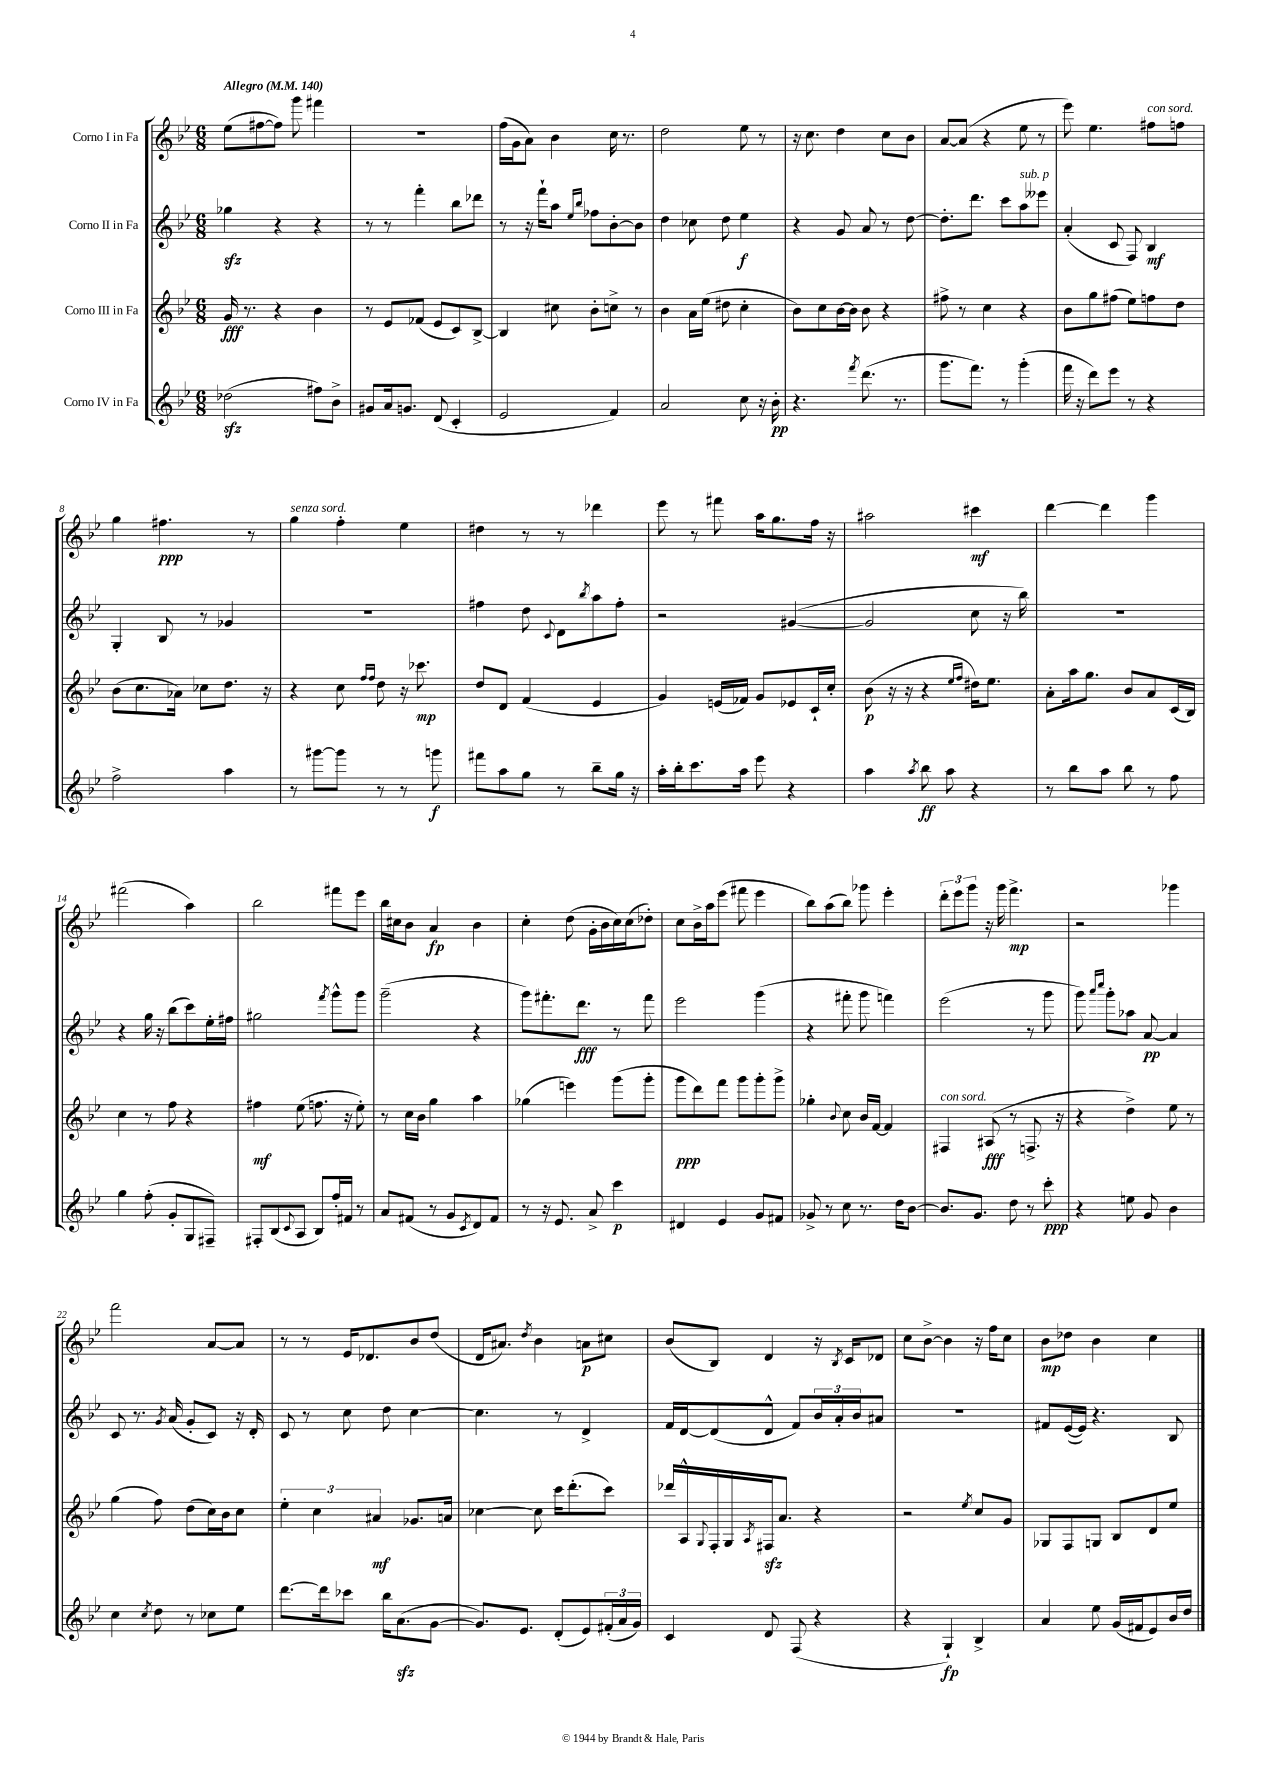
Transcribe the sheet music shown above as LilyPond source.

<<
\new StaffGroup <<
\new Staff = "s0" \with { instrumentName = "Corno I in Fa" } {
    \clef treble \key bes \major \numericTimeSignature \time 6/8 \tempo "Allegro" 4 = 140
    ees''8( fis''8~ fis''8) g'''8 fis'''4 |
    R2. |
    f''16( g'16 a'8) bes'4 c''16 r8. |
    d''2 ees''8 r8 |
    r16 c''8. d''4 c''8 bes'8 |
    a'8~ a'8( r4 ees''8 r8 |
    ees'''8) ees''4. fis''8^\markup { \italic "con sord." } f''8 |
    g''4 fis''4.\ppp r8 |
    g''4^\markup { \italic "senza sord." } f''4-. ees''4 |
    dis''4 r8 r8 des'''4 |
    ees'''8 r8 fis'''8 a''16 g''8. f''16 r16 |
    ais''2 cis'''4\mf |
    d'''4~ d'''4 g'''4 |
    fis'''2( a''4) |
    bes''2 fis'''8 ees'''8 |
    bes''16 cis''16 bes'8 a'4\fp bes'4 |
    c''4-. d''8( g'16-. bes'16 c''16) c''16( des''8-.) |
    c''8 bes'16-> a''16 ees'''8( fis'''8 ees'''4 |
    bes''8) a''8( bes''8) ges'''8 ees'''4-. |
    \tuplet 3/2 { d'''8-. ees'''8 g'''8 } r16 g'''16 f'''4.->\mp |
    r2 ges'''4 |
    f'''2 a'8~ a'8 |
    r8 r8 ees'16 des'8. bes'8 d''8( |
    d'16 ais'8.) \acciaccatura { d''8 } bes'4 a'8\p cis''8 |
    bes'8( bes8) d'4 r16 \acciaccatura { bes8 } c'16 des'8 |
    c''8 bes'8~-> bes'4 r16 f''16 c''8 |
    bes'8\mp des''8 bes'4 c''4 \bar "|." |
}
\new Staff = "s1" \with { instrumentName = "Corno II in Fa" } {
    \clef treble \key bes \major \numericTimeSignature \time 6/8
    ges''4\sfz r4 r4 |
    r8 r8 f'''4-. bes''8 des'''8 |
    r8 r16 f'''16-! a''8 \grace { ees''16 bes''16 } fes''8 bes'8~-. bes'8 |
    d''4 ces''8 d''8 ees''4\f |
    r4 g'8 a'8 r8 d''8~ |
    d''8.-. d'''8. c'''8 a''8^\markup { \italic "sub. p" } eeses'''8 |
    a'4-.( c'8 f8) bes4\mf |
    g4-. bes8 r8 ges'4 |
    R2. |
    fis''4 d''8 \appoggiatura { c'8 } d'8 \acciaccatura { bes''8 } a''8 fis''8-. |
    r2 gis'4~( |
    gis'2 c''8 r16 bes''16) |
    R2. |
    r4 g''16 r16 bes''8( c'''8) ees''16-. fis''16 |
    gis''2 \acciaccatura { f'''8 } g'''8-^ g'''8 |
    g'''2--( r4 |
    g'''8) fis'''8.-. d'''8.\fff r8 fis'''8 |
    ees'''2 g'''4( |
    r4 fis'''8-. g'''8 f'''4) |
    ees'''2( r8 g'''8 |
    g'''8) \grace { a'''16 c''''16 } g'''8-. aes''8 a'8~\pp a'4 |
    c'8 r8. \acciaccatura { g'8 } a'16( g'8-. c'8) r16 d'16-. |
    c'8 r8 c''8 d''8 c''4~ |
    c''4. r8 d'4-> |
    f'16 d'16~ d'8( d'8-^ f'8) \tuplet 3/2 { bes'16 a'16-. bes'16 } ais'8 |
    R2. |
    fis'8 ees'16~( ees'16) r4. bes8 \bar "|." |
}
\new Staff = "s2" \with { instrumentName = "Corno III in Fa" } {
    \clef treble \key bes \major \numericTimeSignature \time 6/8
    g'16\fff r8. r4 bes'4 |
    r8 ees'8 fes'8( ees'8 c'8) bes8~-> |
    bes4 cis''8 bes'8-. c''8-> r8 |
    bes'4 a'16 ees''16( dis''8 c''4-. |
    bes'8) c''8 bes'16~ bes'16 bes'8 r4 |
    fis''8-> r8 c''4 r4 |
    bes'8 g''8 fis''8( ees''8) f''8 d''8 |
    bes'8( c''8. aes'16) ces''8 d''8. r16 |
    r4 c''8 \grace { f''16 f''16 } d''8 r16 ces'''8.\mp |
    d''8 d'8 f'4( ees'4 |
    g'4) e'16( fes'16) g'8 ees'8 c'16-! c''16-. |
    bes'8\p( r16 r16 r4 \grace { ees''16 f''16 } dis''16) ees''8. |
    a'8-. a''16 g''8. bes'8 a'8 c'16( bes16) |
    c''4 r8 f''8 r4 |
    fis''4\mf ees''8( f''8. r16 ees''8-.) |
    r8 c''16 bes'16 g''4 a''4 |
    ges''4( e'''4) g'''8( g'''8-. |
    g'''8\ppp d'''8) f'''8 g'''8 g'''8-. g'''8-> |
    ges''4-. \appoggiatura { bes'8 } c''8 bes'16 f'16~ f'4 |
    fis4^\markup { \italic "con sord." } ais8\fff( r8 f8.-> r16 |
    r4 d''4->) ees''8 r8 |
    g''4( f''8) d''8( c''16) bes'16 c''8 |
    \tuplet 3/2 { ees''4-. c''4 ais'4\mf } ges'8. a'16 |
    ces''4~ ces''8 c'''16 d'''8.-.( c'''8) |
    des'''16 a16-^ \appoggiatura { g8 } f16-. g16 \acciaccatura { a8 } fis16\sfz a'8. r4 |
    r2 \acciaccatura { ees''8 } c''8 g'8 |
    ges8 f8 g8 bes8 d'8 ees''8 \bar "|." |
}
\new Staff = "s3" \with { instrumentName = "Corno IV in Fa" } {
    \clef treble \key bes \major \numericTimeSignature \time 6/8
    des''2\sfz( fis''8) bes'8-> |
    gis'8 a'16 g'8. d'8( c'4-. |
    ees'2 f'4) |
    a'2 c''8 r16 bes'16-.\pp |
    r4. \acciaccatura { f'''8 } d'''8.( r8. |
    g'''8. f'''8.) r8 g'''4-.( |
    f'''16 r16 d'''8) ees'''8 r8 r4 |
    f''2-> a''4 |
    r8 gis'''8~ gis'''8 r8 r8 g'''8\f |
    fis'''8 a''8 g''8 r8 bes''8-- g''16 r16 |
    a''16-. bes''16-. c'''8. a''16 ees'''8 r4 |
    a''4 \acciaccatura { a''8 } bes''8\ff a''8 r4 |
    r8 bes''8 a''8 bes''8 r8 f''8 |
    g''4 f''8-.( g'8-. g8 fis8--) |
    fis8-. bes8( \appoggiatura { c'8 } a8 bes8) f''16-. fis'16 r8 |
    a'8 fis'8( r8 g'8 \acciaccatura { c'8 } d'8) fis'8 |
    r8 r16 ees'8. a'8-> c'''4\p |
    dis'4 ees'4 g'8 fis'8 |
    ges'8-> r8 c''8 r8. d''16 bes'8~ |
    bes'8. g'8. d''8 r8 c'''8-.\ppp |
    r4 e''8 g'8 bes'4 |
    c''4 \acciaccatura { c''8 } d''8 r8 ces''8 ees''8 |
    d'''8.~ d'''16 ces'''8 bes''16 a'8.\sfz( g'8~ |
    g'8.) ees'8. d'8-.( ees'8) \tuplet 3/2 { fis'16-.( a'16 g'16) } |
    c'4 d'8 f8( r4 |
    r4 g4-!\fp) bes4-> |
    a'4 ees''8 g'16( fis'16 ees'8) bes'16 d''16 \bar "|." |
}
>>
>>
